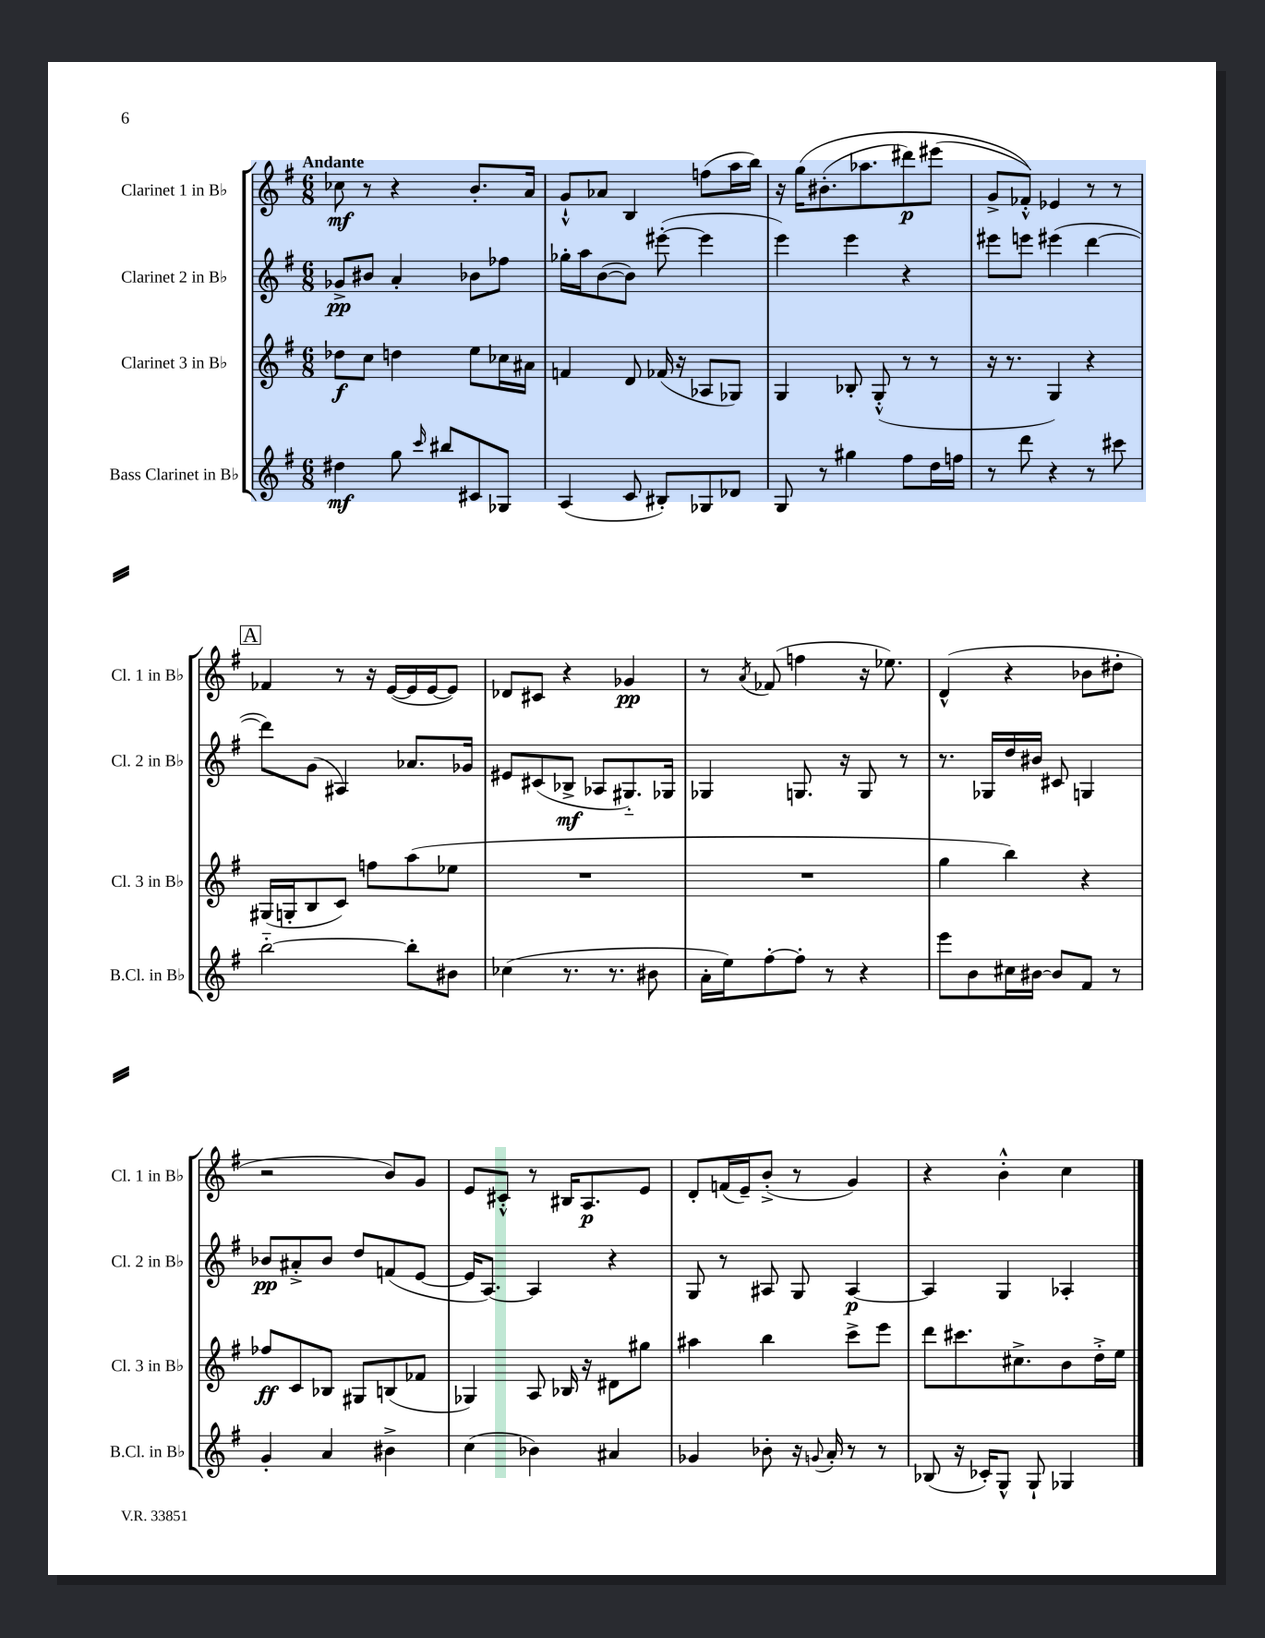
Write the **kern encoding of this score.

**kern	**kern	**kern	**kern
*staff4	*staff3	*staff2	*staff1
*clefG2	*clefG2	*clefG2	*clefG2
*k[f#]	*k[f#]	*k[f#]	*k[f#]
*M6/8	*M6/8	*M6/8	*M6/8
4dd#	8dd-	8g-^	8cc-
.	8cc	8b#	8r
8gg	4dd	4a'	4r
16qqccc	.	.	.
8bb#	.	.	.
8c#	8ee	8b-	8.b'
8G-	16cc-	8ff-	.
.	16a#	.	16a
=	=	=	=
(4A	4f	16gg-'	8g`^^
.	.	16aa	.
.	.	([8b	8a-
8c	8d	8b])	4B
8B#')	(16f-	([8eee#'	.
.	16r	.	.
8G-	8A-	4eee#]	(8ff
8d-	8G-)	.	16aa
.	.	.	16bb)
=	=	=	=
8G	4G	4eee)	16r
.	.	.	&(16gg
8r	.	.	(8.b#'
4gg#	8B-'	4eee	.
.	.	.	8.aa-
.	(8G'^^	.	.
8ff#	8r	4r	8ddd#)
16dd	8r	.	(8eee#
16ff	.	.	.
=	=	=	=
8r	16r	8eee#	8g^
.	8.r	.	.
8ddd	.	8eee	8f-'^^)&)
4r	4G)	(4eee#	4e-
8r	4r	[4ddd	8r
8ccc#	.	.	8r
=	=	=	=
[2bb'~	(16G#	8ddd])	4f-
.	16G'	.	.
.	8B	(8g	.
.	8c)	4A#)	8r
.	8ff	.	16r
.	.	.	([16e
8bb']	(8aa	8.a-	16e]
.	.	.	[16e
8b#	8ee-	.	8e])
.	.	16g-	.
=	=	=	=
(4cc-	2.r	8e#	8d-
.	.	(8c#	8c#
8.r	.	8B-^	4r
.	.	8A-	.
8.r	.	.	.
.	.	8.G#'~)	4g-
8b#	.	.	.
.	.	16G-	.
=	=	=	=
16a'	2.r	4G-	8r
16ee)	.	.	.
.	.	.	8qa
[8ff#'	.	.	(8f-
8ff#']	.	8.G	4ff
8r	.	.	.
.	.	16r	.
4r	.	8G	16r
.	.	.	8.ee-)
.	.	8r	.
=	=	=	=
8eee	4gg	8.r	(4d^^
8b	.	.	.
.	.	16G-	.
16cc#	4bb)	16dd	4r
[16b#	.	16b#	.
8b#]	.	8c#	.
8f#	4r	4G	8b-
8r	.	.	8dd#'
=	=	=	=
4g'	8ff-	8b-	2r
.	8c	8a#'^	.
4a	8B-	8b-	.
.	8G#	8dd	.
4b#^	(8B	(8f	8b)
.	8f-	[8e	8g
=	=	=	=
(4cc	4G-)	16e]	8e
.	.	[8.A)	.
.	.	.	8c#'^^
4b-)	8A	4A]	8r
.	16B-	.	16B#
.	16r	.	8.A
4a#	8d#	4r	.
.	8gg#	.	8e
=	=	=	=
4g-	4aa#	8G	8d'
.	.	8r	(16f
.	.	.	16e~)
8b-'	4bb	8A#	(8b'^
16r	.	8G	8r
8qqg	.	.	.
16a'	.	.	.
8r	8ccc^	[4A#	4g)
8r	8eee	.	.
=	=	=	=
(8B-	8ddd	4A#]	4r
16r	8.ccc#	.	.
16c-')	.	.	.
8G^^	.	4G	4b'^^
.	8.cc#^	.	.
8G`	.	.	.
4G-	8b	4A-'	4cc
.	16dd'^	.	.
.	16ee	.	.
==	==	==	==
*-	*-	*-	*-
